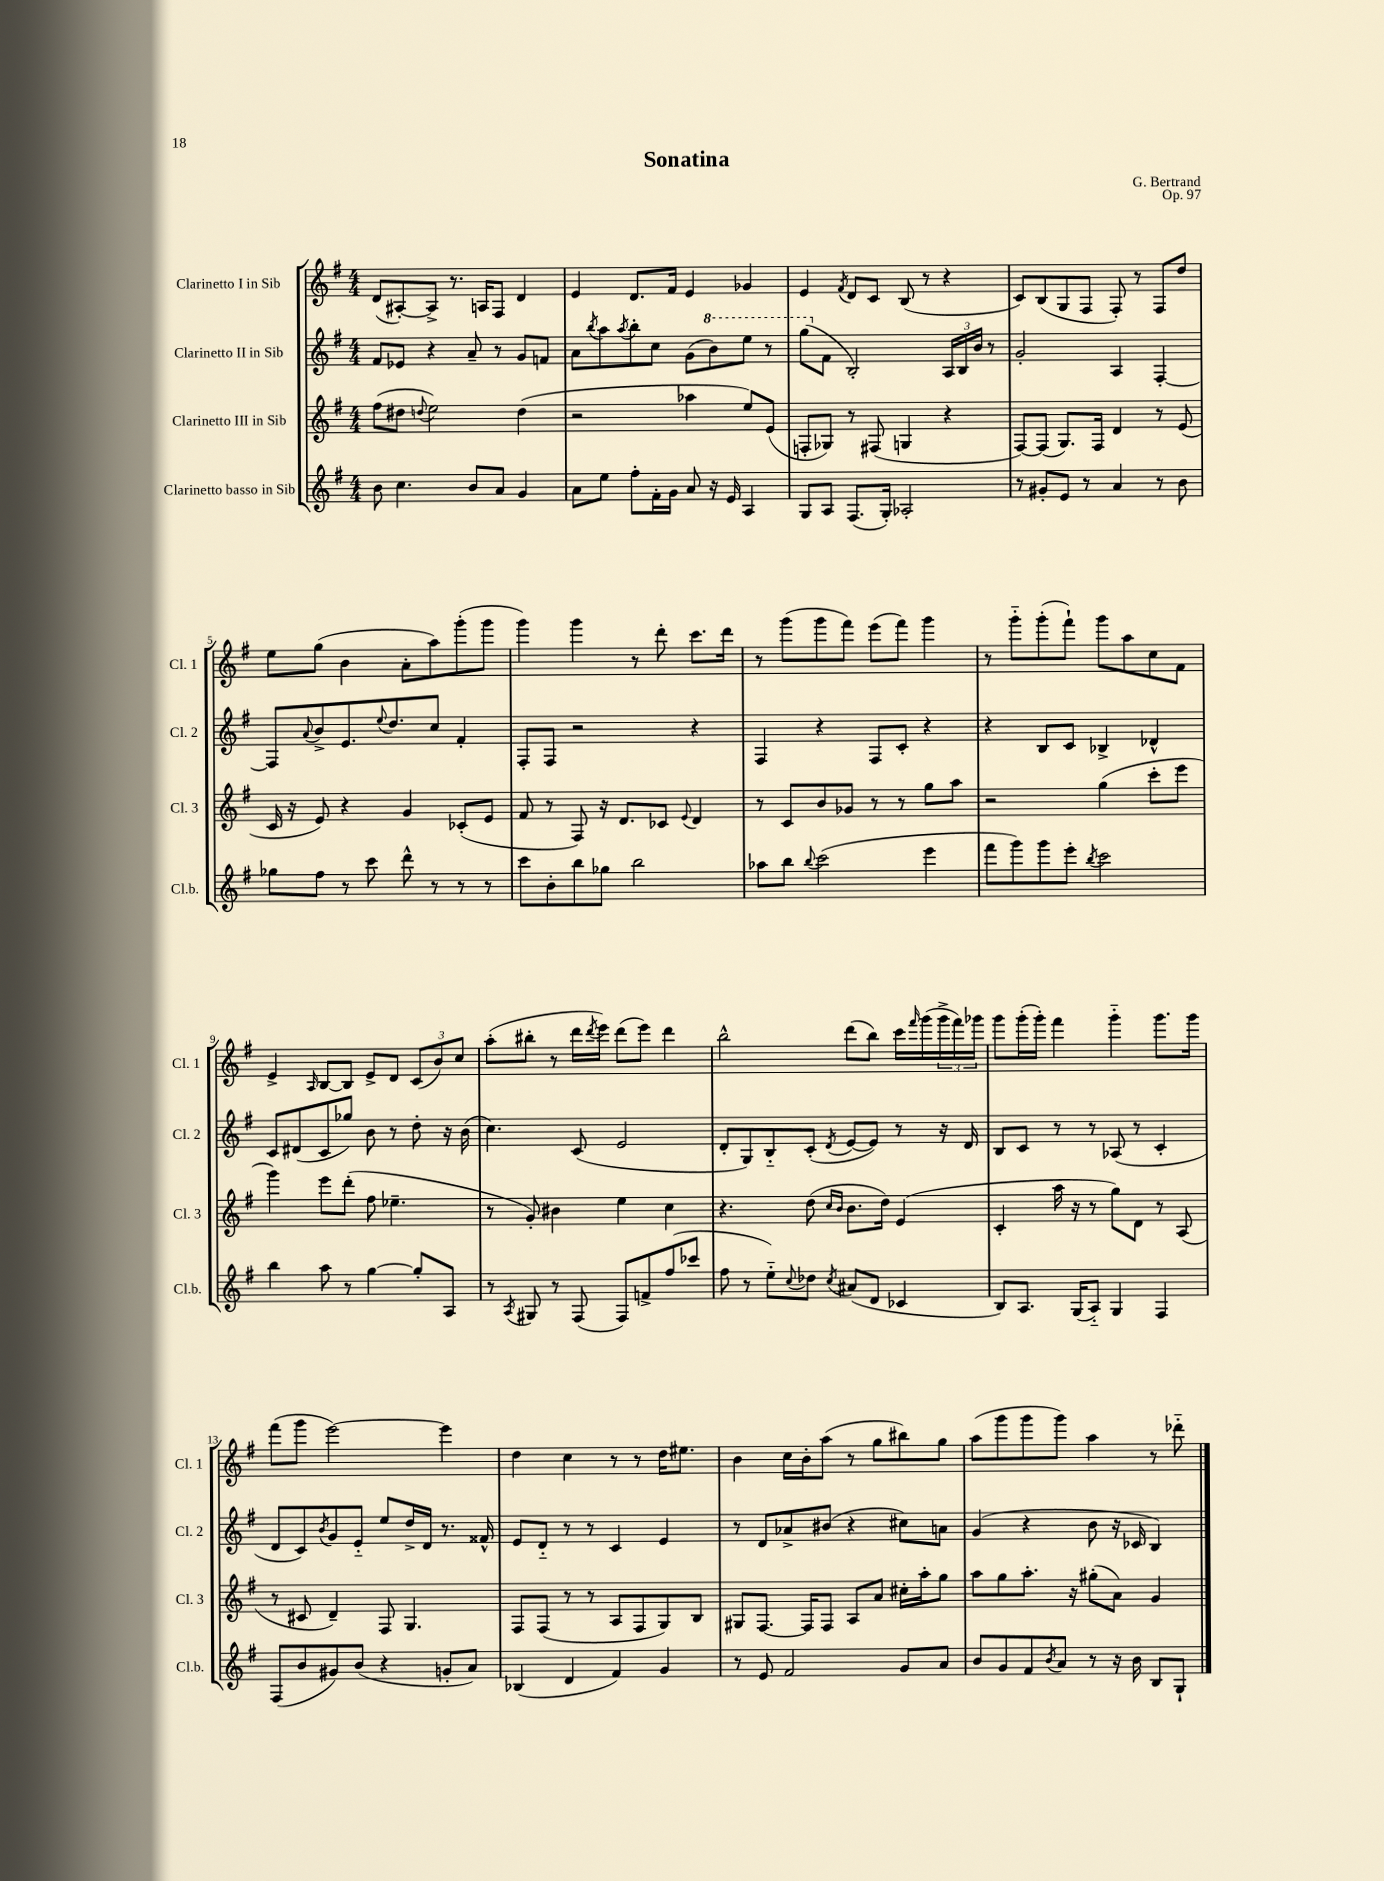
\header { title = "Sonatina" composer = "G. Bertrand" opus = "Op. 97" }
<<
\new StaffGroup <<
\new Staff = "s0" \with { instrumentName = "Clarinetto I in Sib" shortInstrumentName = "Cl. 1" } {
    \clef treble \key g \major \numericTimeSignature \time 4/4
    d'8( ais8~-.) ais8-> r8. a16 fis8 d'4 |
    e'4 d'8. fis'16 e'4 ges'4 |
    e'4 \acciaccatura { fis'8 } d'8 c'8 b8( r8 r4 |
    c'8) b8( g8 fis8 fis8-.) r8 fis8 d''8 |
    e''8 g''8( b'4 a'8-. a''8) g'''8-.( g'''8 |
    g'''4) g'''4 r8 d'''8-. c'''8. d'''16 |
    r8 g'''8( g'''8 fis'''8) e'''8( fis'''8) g'''4 |
    r8 g'''8-_ g'''8-.( fis'''8-!) g'''8 a''8 c''8 fis'8 |
    e'4-> \grace { a16 } b8~ b8 e'8-> d'8 \tuplet 3/2 { c'8( b'8) c''8 } |
    a''8-.( bis''8-. r8 d'''16 \acciaccatura { d'''8 } e'''16) d'''8( e'''8) d'''4 |
    b''2-^ d'''8( b''8) c'''16 \grace { fis'''16 } g'''16( \tuplet 3/2 { g'''16-> fis'''16) ges'''16 } |
    g'''8 g'''16-.( g'''16-.) fis'''4 g'''4-_ g'''8. g'''16 |
    fis'''8( g'''8 e'''2~) e'''4 |
    d''4 c''4 r8 r8 d''16 eis''8. |
    b'4 c''16 b'16-. a''8( r8 g''8 bis''8) g''8 |
    a''8( g'''8 g'''8 g'''8) a''4 r8 des'''8-_ \bar "|." |
}
\new Staff = "s1" \with { instrumentName = "Clarinetto II in Sib" shortInstrumentName = "Cl. 2" } {
    \clef treble \key g \major \numericTimeSignature \time 4/4
    fis'8 ees'8 r4 a'8-- r8 g'8 f'8 |
    a'8 \acciaccatura { b''8 } a''8 \acciaccatura { a''8 } b''8-. c''8 g'8( \ottava #1 b''8) e'''8 r8 |
    g'''8( \ottava #0 fis'8 b2-.) \tuplet 3/2 { a16 b16 b'16 } r8 |
    g'2-. a4 fis4~-. |
    fis8 \appoggiatura { a'8 } b'8-> e'8. \appoggiatura { e''8 } d''8. c''8 fis'4-. |
    fis8-. fis8 r2 r4 |
    fis4 r4 fis8 c'8-. r4 |
    r4 b8 c'8 bes4-> des'4-^ |
    c'8 dis'8( c'8 ges''8) b'8 r8 d''8-. r16 b'16( |
    c''4.) c'8( e'2 |
    d'8-. g8) b8-_ c'8-.( \acciaccatura { d'8 } e'8~ e'8) r8 r16 d'16 |
    b8 c'8 r8 r8 aes8( r8 c'4-. |
    d'8 c'8) \acciaccatura { b'8 } g'8 e'8-_ e''8 d''16-> d'16 r8. fisis'16-^ |
    e'8 d'8-_ r8 r8 c'4 e'4 |
    r8 d'8 aes'8-> bis'8( r4 cis''8) a'8 |
    g'4( r4 b'8 r16 ces'16 b4) \bar "|." |
}
\new Staff = "s2" \with { instrumentName = "Clarinetto III in Sib" shortInstrumentName = "Cl. 3" } {
    \clef treble \key g \major \numericTimeSignature \time 4/4
    fis''8( dis''8 \appoggiatura { d''8 } e''2) d''4( |
    r2 aes''4 e''8) e'8( |
    f8-. ges8) r8 fis8( g4 r4 |
    fis8~) fis8( g8.) fis16 d'4 r8 e'8( |
    c'16 r16 e'8) r4 g'4 ces'8-.( e'8 |
    fis'8 r8 fis8) r16 d'8. ces'8 \appoggiatura { e'8 } d'4 |
    r8 c'8 b'8 ges'8 r8 r8 g''8 a''8 |
    r2 g''4( c'''8-. e'''8 |
    g'''4) e'''8 d'''8-.( fis''8 ees''4.-- |
    r8 g'8-.) bis'4 e''4 c''4 |
    r4. d''8( \grace { c''16 b'16 } b'8. d''16) e'4( |
    c'4-. a''16 r16 r8 g''8) d'8 r8 a8( |
    r8 cis'8 d'4--) fis8 g4. |
    fis8 fis8( r8 r8 a8 fis8 g8) b8 |
    gis8 fis8.~ fis16 fis8 a8 a'8 cis''16-. a''16-. g''8 |
    a''8 g''8 a''8.-. r16 gis''8-.( a'8) g'4 \bar "|." |
}
\new Staff = "s3" \with { instrumentName = "Clarinetto basso in Sib" shortInstrumentName = "Cl.b." } {
    \clef treble \key g \major \numericTimeSignature \time 4/4
    b'8 c''4. b'8 a'8 g'4 |
    a'8 e''8 fis''8-. fis'16-. g'16 a'8 r16 e'16 a4 |
    g8 a8 fis8.( g16-.) aes2-. |
    r8 gis'8-. e'8 r8 a'4 r8 b'8 |
    ges''8 fis''8 r8 c'''8 d'''8-^ r8 r8 r8 |
    c'''8 b'8-. b''8 ges''8 b''2 |
    aes''8 b''8 \appoggiatura { b''8 } c'''2( e'''4 |
    fis'''8 g'''8) g'''8 e'''8-. \acciaccatura { b''8 } c'''2 |
    b''4 a''8 r8 g''4~ g''8-. a8 |
    r8 \acciaccatura { a8 } gis8 r8 fis8( fis8) f'8-> fis''8( ces'''8 |
    fis''8 r8 e''8-_) \appoggiatura { c''8 } des''8 \acciaccatura { c''8 } ais'8( d'8 ces'4 |
    b8) a8. g16( a8-_) g4 fis4 |
    fis8( b'8 gis'8) b'8( r4 g'8-. a'8) |
    bes4( d'4 fis'4) g'4 |
    r8 e'8 fis'2 g'8 a'8 |
    b'8 g'8 fis'8 \acciaccatura { b'8 } a'8 r8 r16 b'16 b8 g8-! \bar "|." |
}
>>
>>
